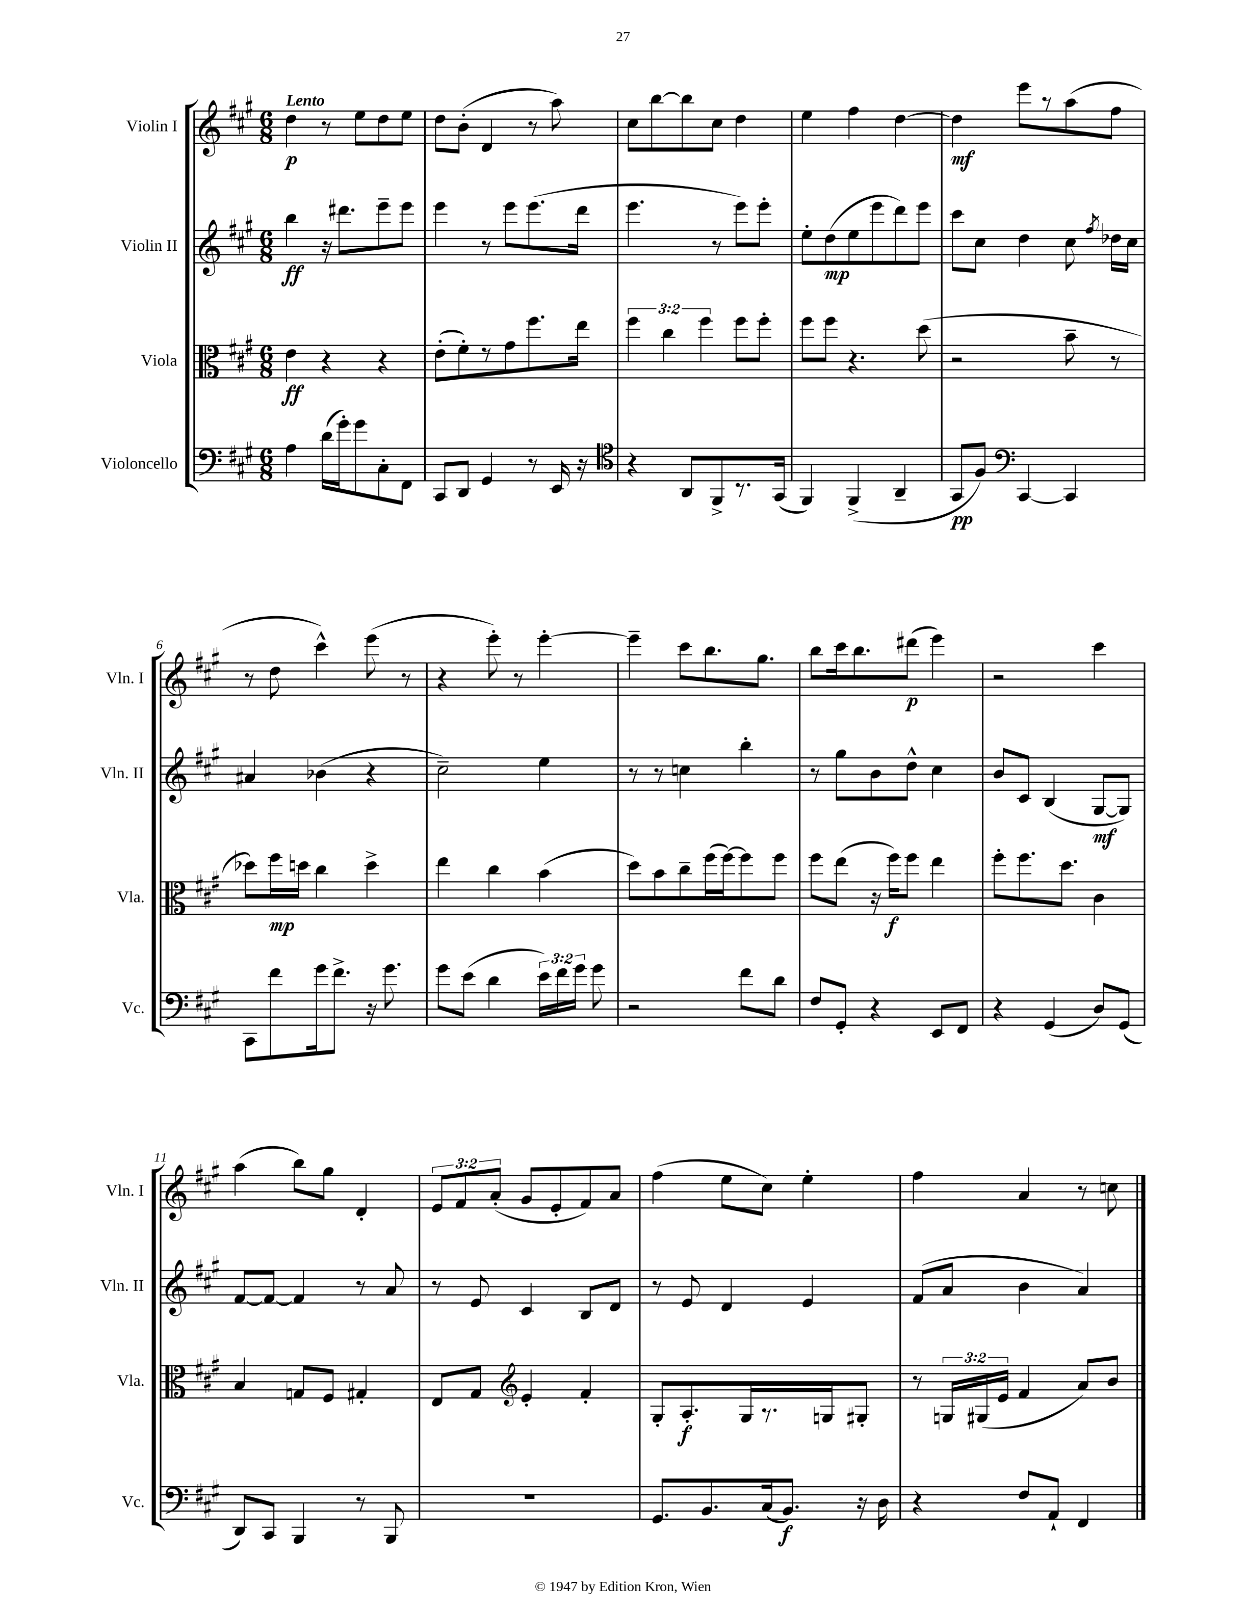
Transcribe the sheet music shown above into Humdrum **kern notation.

**kern	**dynam	**kern	**dynam	**kern	**dynam	**kern	**dynam
*part4	*part4	*part3	*part3	*part2	*part2	*part1	*part1
*staff4	*staff4	*staff3	*staff3	*staff2	*staff2	*staff1	*staff1
*I"Violoncello	*	*I"Viola	*	*I"Violin II	*	*I"Violin I	*
*I'Vc.	*	*I'Vla.	*	*I'Vln. II	*	*I'Vln. I	*
*clefF4	*	*clefC3	*	*clefG2	*	*clefG2	*
*k[f#c#g#]	*	*k[f#c#g#]	*	*k[f#c#g#]	*	*k[f#c#g#]	*
*M6/8	*	*M6/8	*	*M6/8	*	*M6/8	*
=1	=1	=1	=1	=1	=1	=1	=1
!	!	!	!	!	!	!LO:TX:a:B:t=Lento	!
4A\	.	4e\	ff	4bb\	ff	4dd\	p
(16d\LL	.	4r	.	16r	.	8r	.
16g#'\J)	.	.	.	8.ddd#X\L	.	.	.
8g#\	.	.	.	.	.	8ee\L	.
8C#'\	.	4r	.	8eee~\	.	8dd\	.
8FF#\J	.	.	.	8eee\J	.	8ee\J	.
=2	=2	=2	=2	=2	=2	=2	=2
8CC#/L	.	(8e'\L	.	4eee\	.	8dd\L	.
8DD/J	.	8f#'\)	.	.	.	(8b'\J	.
4GG#/	.	8r	.	8r	.	4d/	.
.	.	8g#\	.	8eee\L	.	.	.
8r	.	8.ff#\	.	(8.eee\	.	8r	.
16EE/	.	.	.	.	.	8aa\)	.
16r	.	16ee\Jk	.	16ddd\Jk	.	.	.
=3	=3	=3	=3	=3	=3	=3	=3
*clefC4	*	*	*	*	*	*	*
4r	.	6ff#\	.	4.eee\	.	8cc#\L	.
.	.	.	.	.	.	[8bb\	.
.	.	6cc#\	.	.	.	.	.
8AA/L	.	.	.	.	.	8bb\]	.
.	.	6ff#\	.	.	.	.	.
8FF#^/	.	.	.	8r	.	8cc#\J	.
8.r	.	8ff#\L	.	8eee\L)	.	4dd\	.
.	.	8ff#'\J	.	8eee'\J	.	.	.
(16GG#/Jk	.	.	.	.	.	.	.
=4	=4	=4	=4	=4	=4	=4	=4
4FF#/)	.	8ff#\L	.	8ee'\L	.	4ee\	.
.	.	8ff#\J	.	(8dd\	mp	.	.
(4FF#^/	.	4.r	.	8ee\	.	4ff#\	.
.	.	.	.	8eee\	.	.	.
4AA~/	.	.	.	8ddd\)	.	[4dd\	.
.	.	(8dd\	.	8eee\J	.	.	.
=5	=5	=5	=5	=5	=5	=5	=5
8GG#/L	pp	2r	.	8ccc#\L	.	4dd\]	mf
8F#/J)	.	.	.	8cc#\J	.	.	.
*clefF4	*	*	*	*	*	*	*
[4CC#/	.	.	.	4dd\	.	8eee\L	.
.	.	.	.	.	.	8r	.
4CC#/]	.	8b~\	.	8cc#\	.	(8aa\	.
.	.	.	.	8qff#/	.	.	.
.	.	8r	.	16dd-X\LL	.	8ff#\J	.
.	.	.	.	16cc#\JJ	.	.	.
!!LO:LB:g=z
=6	=6	=6	=6	=6	=6	=6	=6
8CC#\L	.	8dd-X\L)	.	4a#X/	.	8r	.
8f#\	.	16ff#\L	mp	.	.	8dd\	.
.	.	16ddn\JJ	.	.	.	.	.
16g#\k	.	4cc#\	.	(4b-X\	.	4ccc#^^\)	.
8.f#^\J	.	.	.	.	.	.	.
16r	.	4dd^\	.	4r	.	(8eee\	.
8.g#\	.	.	.	.	.	.	.
.	.	.	.	.	.	8r	.
=7	=7	=7	=7	=7	=7	=7	=7
8g#\L	.	4ee\	.	2cc#~\)	.	4r	.
(8e\J	.	.	.	.	.	.	.
4d\	.	4cc#\	.	.	.	8eee'\)	.
.	.	.	.	.	.	8r	.
24e\LL)	.	(4b\	.	4ee\	.	[4eee'\	.
24f#\	.	.	.	.	.	.	.
24g#\JJ	.	.	.	.	.	.	.
8g#\	.	.	.	.	.	.	.
=8	=8	=8	=8	=8	=8	=8	=8
2r	.	8dd\L)	.	8r	.	4eee~\]	.
.	.	8b\	.	8r	.	.	.
.	.	8cc#~\	.	4ccn\	.	8ccc#\L	.
.	.	(16ff#\L	.	.	.	8.bb\	.
.	.	[16ff#\J)	.	.	.	.	.
8f#\L	.	8ff#\]	.	4bb'\	.	.	.
.	.	.	.	.	.	8.gg#\J	.
8d\J	.	8ff#\J	.	.	.	.	.
=9	=9	=9	=9	=9	=9	=9	=9
8F#/L	.	8ff#\L	.	8r	.	8bb\L	.
8GG#'/J	.	(8ee\J	.	8gg#\L	.	16ccc#\k	.
.	.	.	.	.	.	8.bb\	.
4r	.	16r	.	8b\	.	.	.
.	.	16ff#\KL)	f	.	.	.	.
.	.	8ff#\J	.	8dd^^\J	.	(8ddd#X\J	p
8EE/L	.	4ee\	.	4cc#\	.	4eee\)	.
8FF#/J	.	.	.	.	.	.	.
=10	=10	=10	=10	=10	=10	=10	=10
4r	.	8ff#'\L	.	8b/L	.	2r	.
.	.	8.ff#\	.	8c#/J	.	.	.
(4GG#/	.	.	.	(4B/	.	.	.
.	.	8.dd\J	.	.	.	.	.
8D/L)	.	4c#\	.	[8G#/L	mf	4ccc#\	.
(8GG#/J	.	.	.	8G#/J])	.	.	.
!!LO:LB:g=z
=11	=11	=11	=11	=11	=11	=11	=11
8DD/L)	.	4B/	.	[8f#/L	.	(4aa\	.
8CC#/J	.	.	.	8f#/J_	.	.	.
4BBB/	.	8Gn/L	.	4f#/]	.	8bb\L)	.
.	.	8F#/J	.	.	.	8gg#\J	.
8r	.	4G#X'/	.	8r	.	4d'/	.
8BBB/	.	.	.	8a/	.	.	.
=12	=12	=12	=12	=12	=12	=12	=12
2.r	.	8E/L	.	8r	.	12e/L	.
.	.	.	.	.	.	12f#/	.
.	.	8G#/J	.	8e/	.	.	.
.	.	.	.	.	.	(12a'/J	.
*	*	*clefG2	*	*	*	*	*
.	.	4e'/	.	4c#/	.	8g#/L	.
.	.	.	.	.	.	8e'/	.
.	.	4f#'/	.	8B/L	.	8f#/)	.
.	.	.	.	8d/J	.	8a/J	.
=13	=13	=13	=13	=13	=13	=13	=13
8.GG#/L	.	8G#'/L	.	8r	.	(4ff#\	.
.	.	8.A'/	f	8e/	.	.	.
8.BB/	.	.	.	.	.	.	.
.	.	.	.	4d/	.	8ee\L	.
.	.	16G#/L	.	.	.	.	.
(16C#/k	.	8.r	.	.	.	8cc#\J)	.
8.BB/J)	f	.	.	.	.	.	.
.	.	.	.	4e/	.	4ee'\	.
.	.	16Gn/J	.	.	.	.	.
16r	.	8G#X'/J	.	.	.	.	.
16D\	.	.	.	.	.	.	.
=14	=14	=14	=14	=14	=14	=14	=14
4r	.	8r	.	(8f#/L	.	4ff#\	.
.	.	24Gn/LL	.	8a/J	.	.	.
.	.	(24G#X/	.	.	.	.	.
.	.	24e/JJ	.	.	.	.	.
8F#/L	.	4f#/	.	4b\	.	4a/	.
8AA`/J	.	.	.	.	.	.	.
4FF#/	.	8a/L)	.	4a/)	.	8r	.
.	.	8b/J	.	.	.	8ccn\	.
==	==	==	==	==	==	==	==
*-	*-	*-	*-	*-	*-	*-	*-
